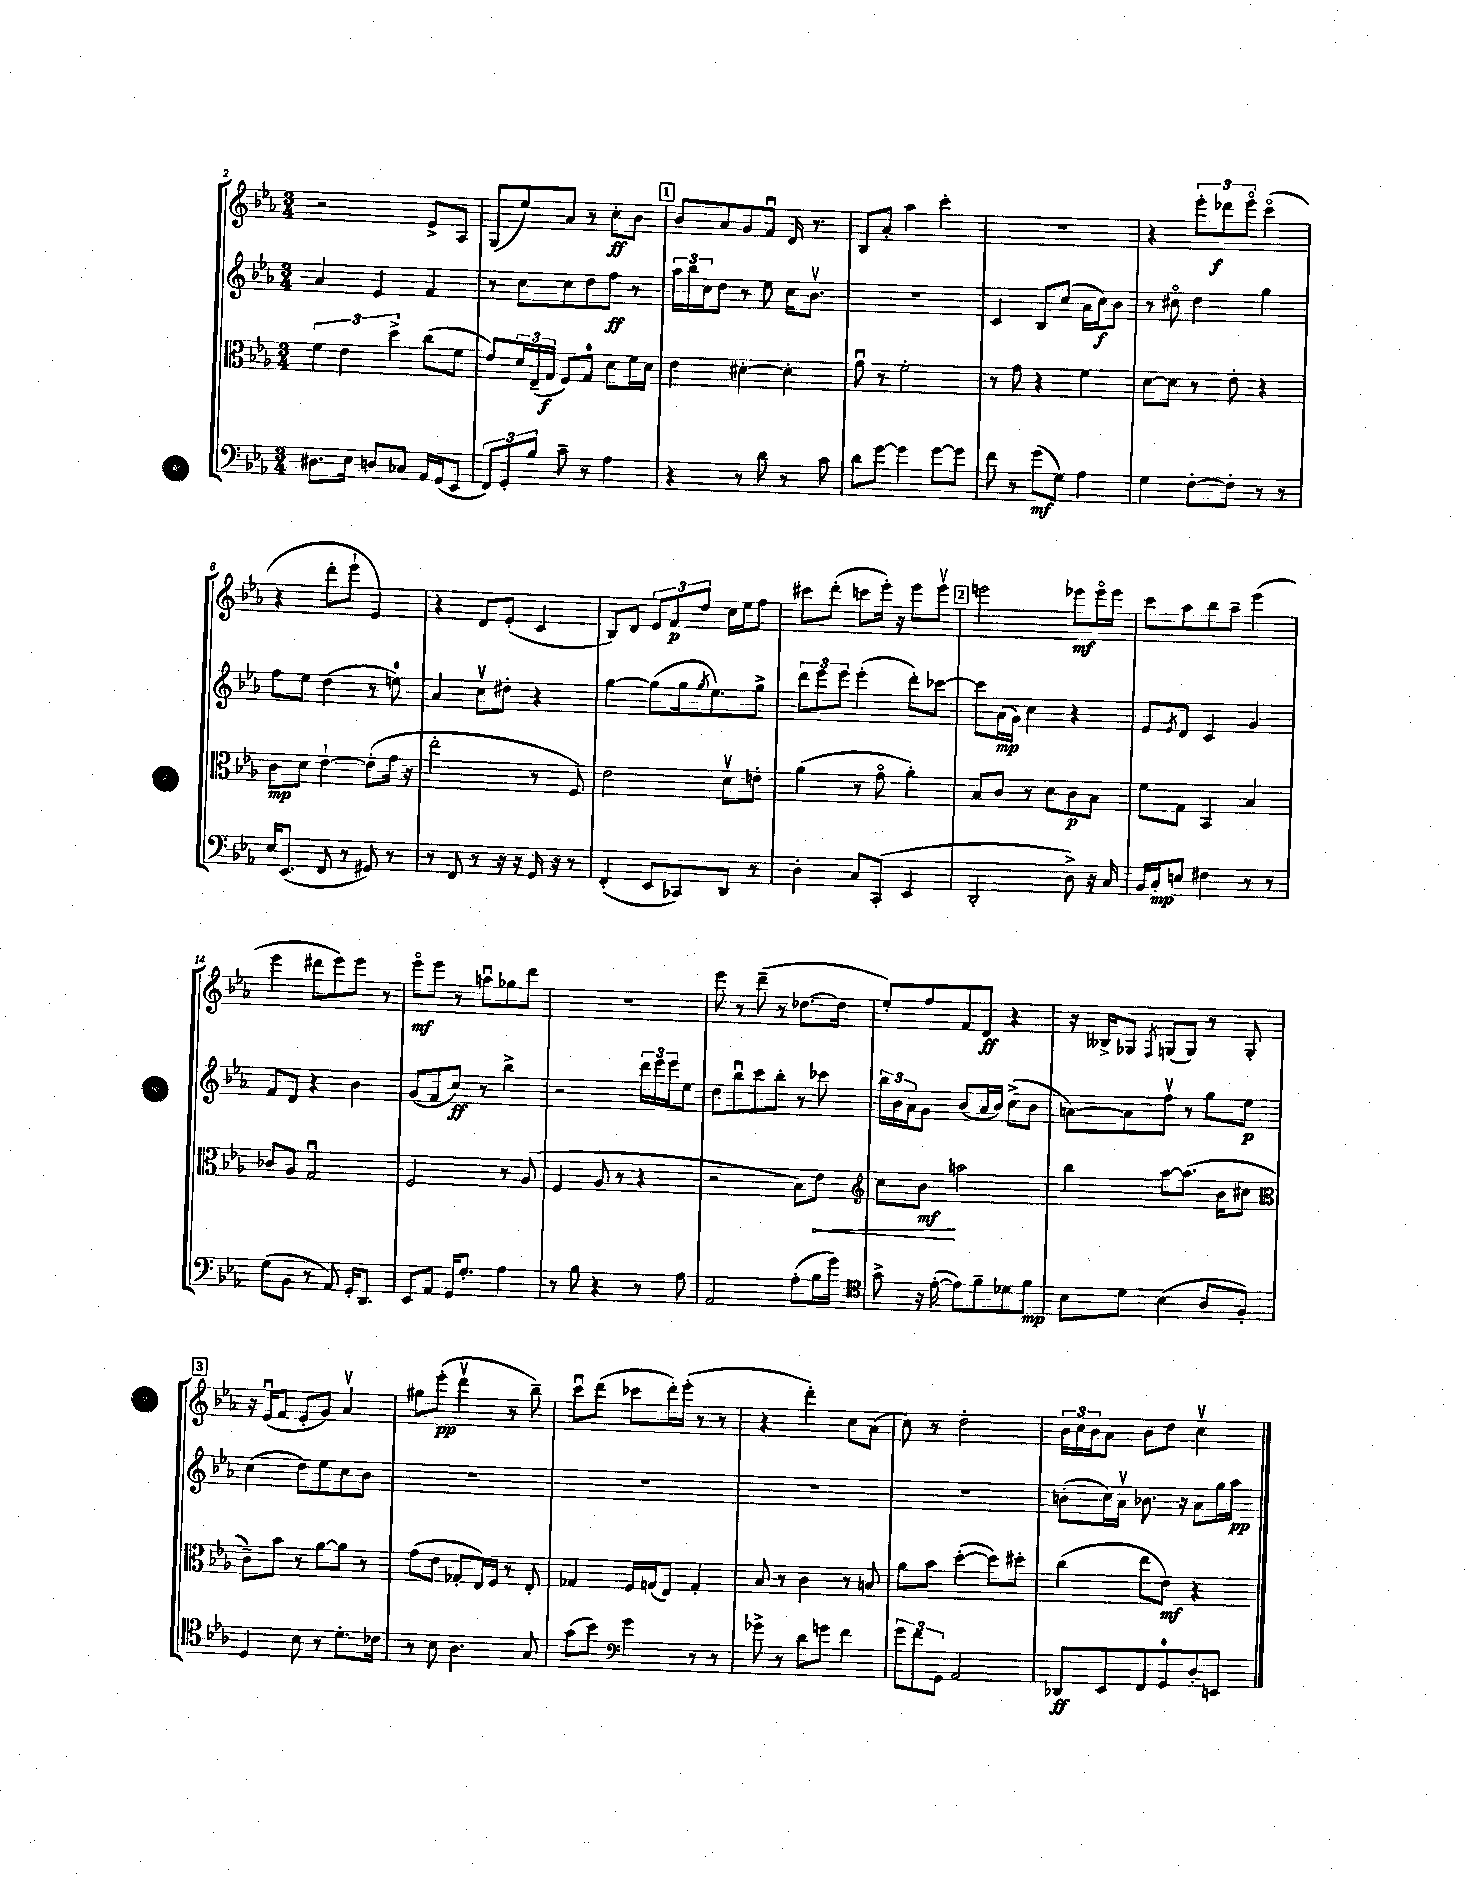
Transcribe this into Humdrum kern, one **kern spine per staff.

**kern	**kern	**kern	**kern
*staff4	*staff3	*staff2	*staff1
*clefF4	*clefC3	*clefG2	*clefG2
*k[b-e-a-]	*k[b-e-a-]	*k[b-e-a-]	*k[b-e-a-]
*M3/4	*M3/4	*M3/4	*M3/4
8.D#	6f	4a-	2r
.	6e-	.	.
16E-	.	.	.
8D	.	4e-	.
.	6dd^	.	.
8C-	.	.	.
16AA-	(8cc	4f	8e-^
(16GG	.	.	.
8EE-	8f	.	8A-
=	=	=	=
12FF)	8e-)	8r	(8G
12GG'	.	.	.
.	24d	8cc	8ee-)
12B-	(24E-~	.	.
.	24G	.	.
8c~	8F)	8cc	8a-
8r	8G	8dd	8r
4A-	8d	8ff	8cc'
.	16f	8r	8b-
.	16d	.	.
=	=	=	=
4r	4e-	24aa-	8b-
.	.	24bb-	.
.	.	24cc	.
.	.	8dd	8a-
8r	[4d#'	8r	8g
8d	.	8ee-	8fu
8r	4d#']	16cc	16d
.	.	8.b-v	8.r
8c	.	.	.
=	=	=	=
8d	8gu	2.r	8B-
[8g	8r	.	8a-'
4g]	2f'	.	4aa-
[8g	.	.	4ccc'
8g]	.	.	.
=	=	=	=
8f	8r	4c	2.r
8r	8g	.	.
(8g	4r	8B-	.
8G)	.	(8cc	.
4A-	4f	16a-	.
.	.	16cc)	.
.	.	8b-	.
=	=	=	=
4G	[8d	8r	4r
.	8d]	8cc#o	.
[8F'	8r	4dd	12eee-'
.	.	.	12ddd-
8F']	8e-'	.	.
.	.	.	12eee-o
8r	4r	4gg	(4ccco
8r	.	.	.
=	=	=	=
16E-	8c	8ff	4r
(8.EE-	.	.	.
.	8d	8ee-	.
8FF	[4e-`	(4dd	8ddd'
8r	.	.	8eee-`
8GG#)	(8e-']	8r	4e-)
8r	16g	8ee)	.
.	16r	.	.
=	=	=	=
8r	2ee-'	4a-	4r
8FF	.	.	.
8r	.	8ccv	8d
16r	.	8dd#'	(8e-'
16r	.	.	.
16GG	8r	4r	4c
16r	.	.	.
8r	8F)	.	.
=	=	=	=
(4FF'	2e-	[4gg	8B-)
.	.	.	8d
8EE-	.	(8gg]	12e-
.	.	.	12f
8CC-)	.	16gg	.
.	.	.	12dd
.	.	8qgg	.
.	.	8.ee-)	.
8DD	8dv	.	16cc
.	.	.	16ee-
8r	8e'	8gg^	8ff
=	=	=	=
4D'	(4a-	12ddd	8ccc#
.	.	12eee-	.
.	.	.	(8ddd'
.	.	12eee-	.
8C	8r	(4eee-'	8ccc
(8CC'	8go	.	16eee-')
.	.	.	16r
4EE-	4a-')	8ddd')	8eee-
.	.	[8ccc-	8eee-v
=	=	=	=
2DD'	8B-	8ccc-]	2eee
.	8c	(16a-	.
.	.	16g)	.
.	8r	4cc	.
.	8d	.	.
8D^)	8c	4r	8eee-
16r	8B-	.	16eee-o
16C	.	.	16eee-
=	=	=	=
16BB-	8f	8e-	8ccc
16C'	.	.	.
.	.	8qe-	.
8E	8G	8d	8aa-
4F#	4BB-	4c	8bb-
.	.	.	8aa-~
8r	4B-	4g	(4eee-
8r	.	.	.
=	=	=	=
(8G	8c-	8f	4eee-
8BB-	8A-	8d	.
8r	2Gu	4r	8ddd#
8AA-)	.	.	8eee-)
16GG'	.	4b-	8eee-
8.DD	.	.	.
.	.	.	8r
=	=	=	=
8EE-	2F	(8g	8eee-o
8AA-	.	8f	8eee-
16GG	.	8cc)	8r
8.G'	.	.	.
.	.	8r	8aau
4A-	8r	4bb-^	8gg-
.	(8A-	.	8ddd
=	=	=	=
8r	4F	2r	2.r
8B-	.	.	.
4r	8A-	.	.
.	8r	.	.
8r	4r	24ddd	.
.	.	24eee-	.
.	.	24eee-	.
8A-	.	8ee-	.
=	=	=	=
2AA-	2r	8dd	8eee-
.	.	8bb-u	8r
.	.	8ccc	(8ddd~
.	.	8bb-'	8r
(8A-'	8B-)	8r	[8.dd-
16B-	8e-	8ccc-	.
16g)	.	.	16dd-]
=	=	=	=
*clefC4	*clefG2	*	*
8g^	8cc	24bb-	8ee-')
.	.	24b-	.
.	.	24a-	.
16r	8b-	8g	8ff
([16e-'	.	.	.
8e-])	2aa	(8b-	8f
8f~	.	16a-	8d
.	.	16b-)	.
8d-	.	(8cc^	4r
8f	.	8b-	.
=	=	=	=
8B-	4bb-	[8a)	16r
.	.	.	16B--^
8d	.	8a]	8G-
.	.	.	8qF
(4B-	[8aa-	8ffv	(8G
.	(8.aa-]	8r	8G)
8A-	.	8gg	8r
.	16b-	.	.
8F')	8cc#	8ee-	8G'
=	=	=	=
*	*clefC3	*	*
4D	8c~)	(4cc	16r
.	.	.	(16e-u
.	8b-	.	8f
8B-	8r	8dd)	8e-'
8r	[8a-	8ee-	8g)
8.d'	8a-]	8cc	4a-v
.	8r	8b-	.
16c-	.	.	.
=	=	=	=
8r	(8g	2.r	8gg#
8B-	8e-	.	(8eee-'
4.A-	8G-'	.	4dddv
.	16E-)	.	.
.	16F	.	.
.	8r	.	8r
8G	8E-'	.	8bb-~)
=	=	=	=
(8g	4G-	2.r	8cccu
8b-)	.	.	(8ddd
*clefF4	*	*	*
4g	16F	.	8ccc-
.	(16G	.	.
.	8E-)	.	16ddd')
.	.	.	(16eee-'
8r	4G'	.	8r
8r	.	.	8r
=	=	=	=
8g-^	8B-	2.r	4r
8r	8r	.	.
8d	4c	.	4ddd')
8g	.	.	.
4f	8r	.	8cc
.	8B	.	(8a-
=	=	=	=
12g	8a-	2.r	8cc)
12f	.	.	.
.	8b-	.	8r
12GG	.	.	.
2AA-	([4dd'	.	2dd'
.	8dd])	.	.
.	8dd#'	.	.
=	=	=	=
8DD-	(4cc	(8b'	24b-
.	.	.	24cc
.	.	.	24b-
8EE-	.	16cc)	8a-
.	.	16a-v	.
8FF	8ee-	8.b-	8b-
8GG	8e-)	.	8dd
.	.	16r	.
8D'	4r	8a-	4ccv
8EE	.	16gg	.
.	.	16aa-	.
==	==	==	==
*-	*-	*-	*-
